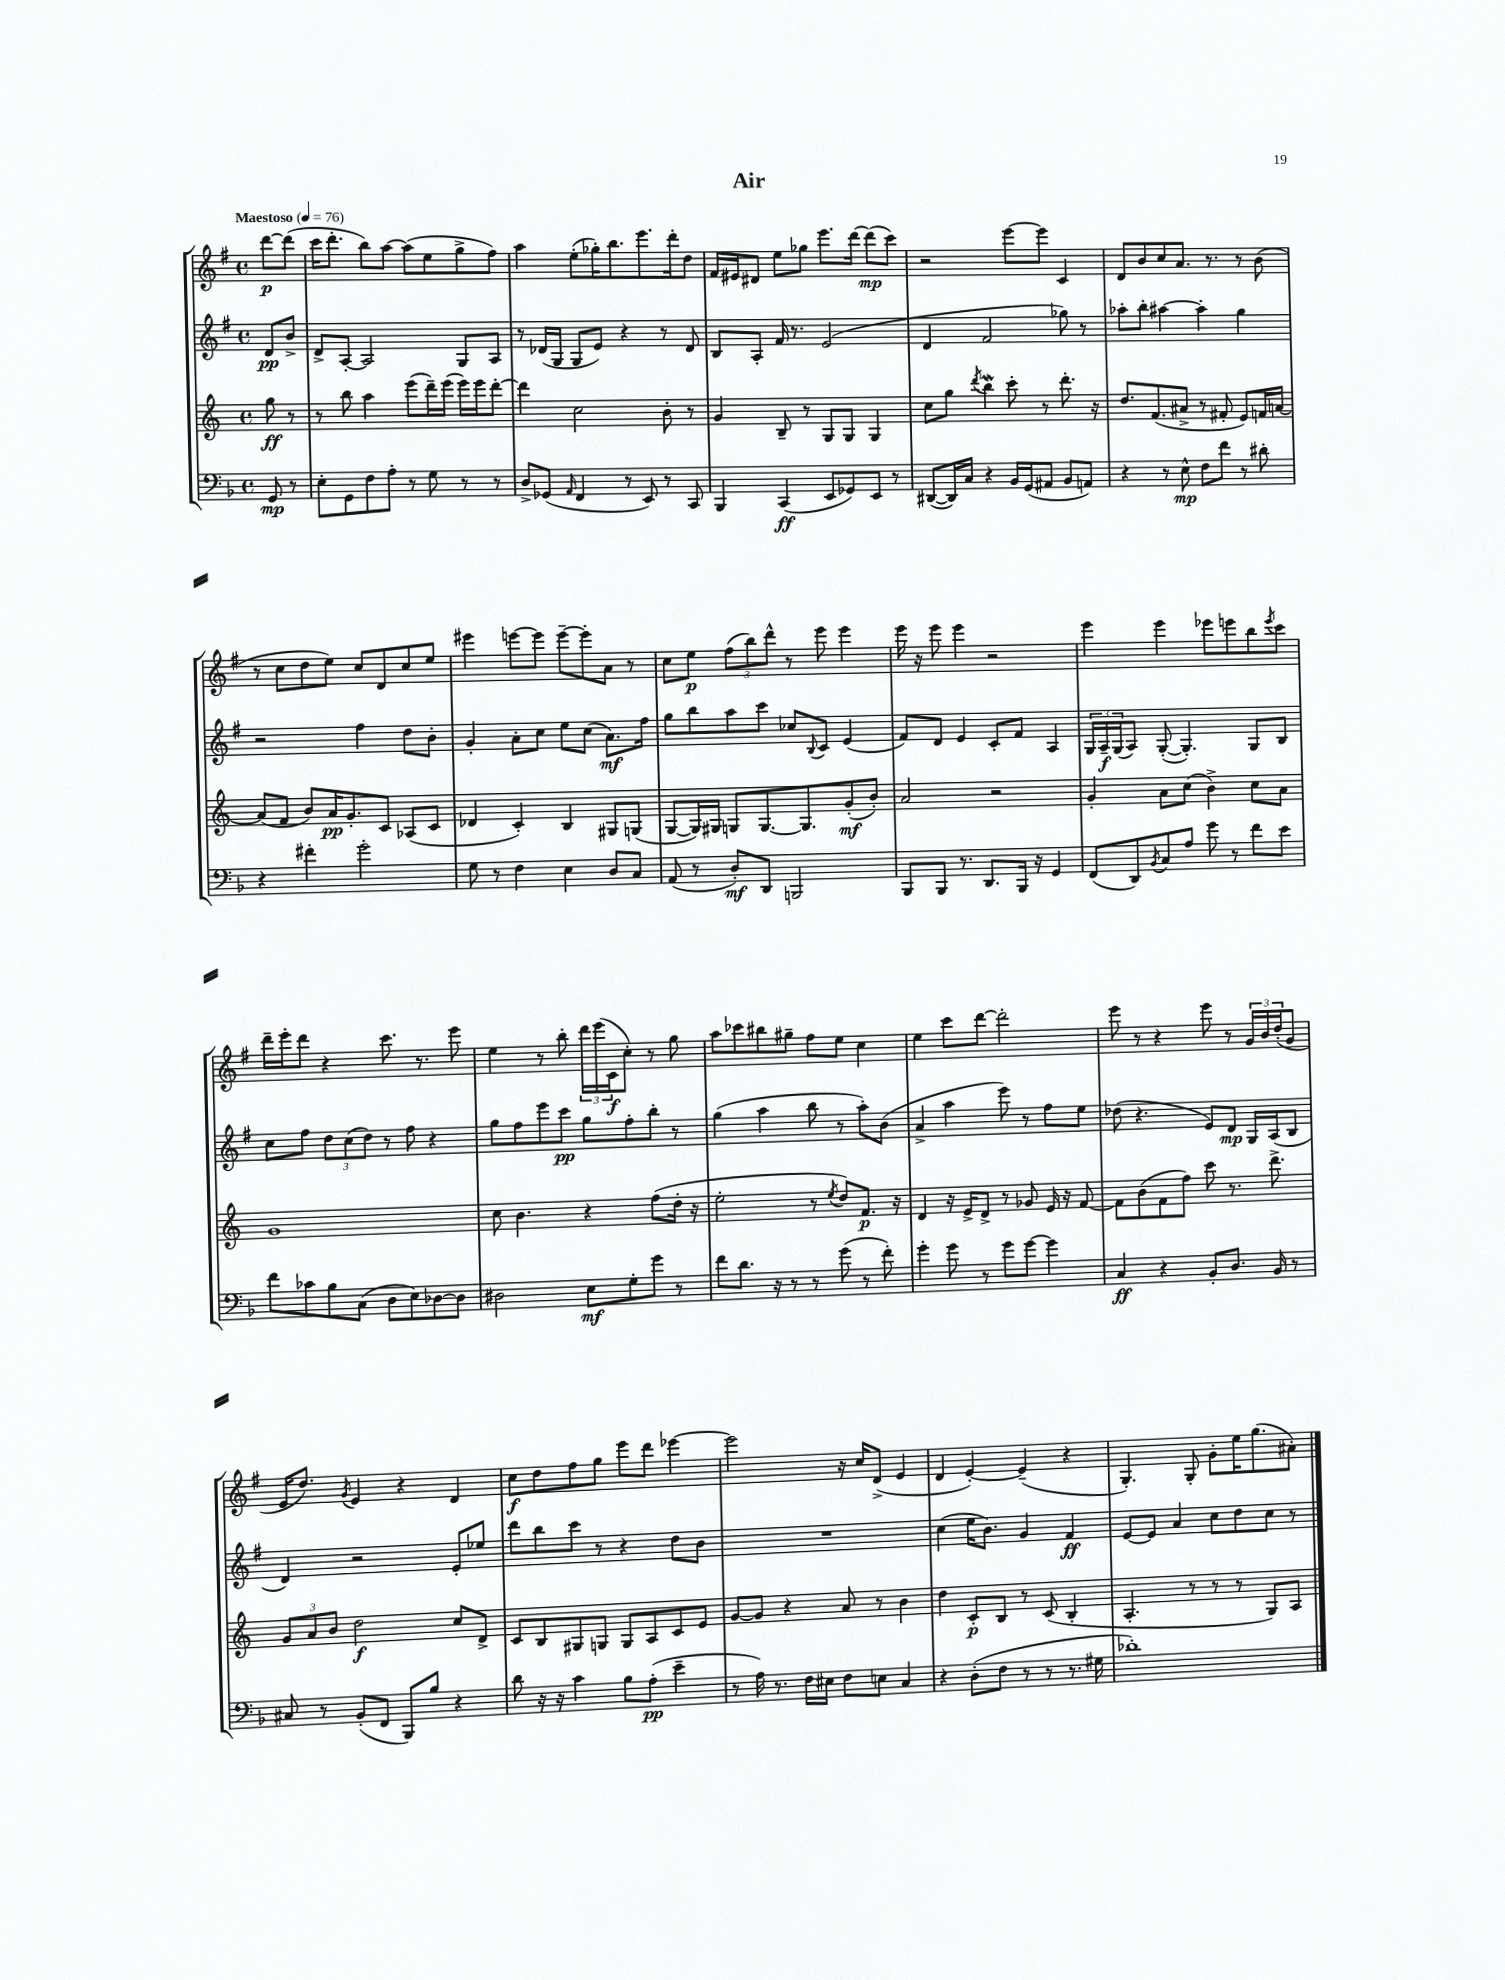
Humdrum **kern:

**kern	**kern	**kern	**kern
*staff4	*staff3	*staff2	*staff1
*clefF4	*clefG2	*clefG2	*clefG2
*k[b-]	*k[]	*k[f#]	*k[f#]
*M4/4	*M4/4	*M4/4	*M4/4
*met(c)	*met(c)	*met(c)	*met(c)
*MM76	*MM76	*MM76	*MM76
8GG	8gg	8d	[8ddd
8r	8r	8b^	(8ddd]
=	=	=	=
8E'	8r	8d^	16ccc
.	.	.	8.ddd'
8GG	8bb	[8A'	.
8F	4aa	2A]	8bb)
8A'	.	.	[8aa
8r	(8eee	.	(8aa]
8G	16ddd~)	.	8ee
.	(16eee	.	.
8r	16eee)	8G	8gg^
.	16eee	.	.
8r	[8ddd'	8A	8ff#)
=	=	=	=
8D^	4ddd]	8r	4aa
(8GG-	.	(16d-	.
.	.	16G	.
16qqAA	.	.	.
4FF	2cc	8G	(8ee'
.	.	8e)	16gg-')
.	.	.	8.bb
8r	.	4r	.
8EE)	.	.	8.eee
8r	8b'	8r	.
.	.	.	16ddd'
8CC	8r	8d-	8dd
=	=	=	=
4BBB-	4g	8B	16f#
.	.	.	16e#
.	.	8A'	8d#
(4CC	8B~	16f#	8ee
.	.	8.r	.
.	8r	.	8gg-
8EE	8G	(2e	8.eee
8GG-)	8G	.	.
.	.	.	[16ddd
8EE	4G	.	(8ddd]
8r	.	.	8ccc)
=	=	=	=
([8DD#	8cc	4d	2r
16DD#])	8gg	.	.
16C	.	.	.
.	8qddd	.	.
4r	4bb	2f#	.
16BB-	8ccc'	.	[8eee
(16GG	.	.	.
8AA#	8r	.	8eee]
8BB-	8.ddd'	8gg-)	4c
8AA)	.	8r	.
.	16r	.	.
=	=	=	=
4r	8.dd	8aa-'	8d
.	.	8bb'	8b
.	(8.f	.	.
8r	.	[4aa#	8cc
8E^^	8a#^	.	8.a
8F	8r	4aa#']	.
.	.	.	8.r
8f	8f#'	.	.
8r	8e)	4gg	8r
8d#'	16f	.	(8b
.	[16a	.	.
=	=	=	=
4r	(8a]	2r	8r
.	8f	.	8cc
4f#'	8b)	.	8dd
.	16a	.	8ee)
.	8.g'	.	.
2g'	.	4ff#	8cc
.	8c	.	8d
.	(8A-	8dd	8cc
.	8c	8b'	8ee
=	=	=	=
8G	4d-	4g'	4eee#
8r	.	.	.
4F	4c')	8a'	[8eee
.	.	8cc	8eee]
4E	4B	8ee	[8eee~
.	.	(8cc	8eee']
8D	8G#	8.a)	8a
8C	(8G	.	8r
.	.	16ff#	.
=	=	=	=
(8AA	[8G	8gg	8cc
8r	16G])	8bb	8ee
.	16G#	.	.
8D')	8G	8aa	(12ff#
.	.	.	12bb)
8DD	[8.G	8ccc	.
.	.	.	12ddd^^
2BBB	.	8cc-	8r
.	8.G]	.	.
.	.	8qqB	.
.	.	8c	8eee
.	(8g'	(4e	4eee
.	8b')	.	.
=	=	=	=
8BBB-	2a	8f#)	16eee
.	.	.	16r
8BBB-	.	8d	8eee
8.r	.	4e	4eee
8.DD	.	.	.
.	2r	8c'	2r
16BBB-	.	8f#	.
16r	.	.	.
4GG	.	4A	.
=	=	=	=
(8FF	4g'	24G	4eee
.	.	24A~	.
.	.	(24G	.
8DD)	.	8A)	.
8qBB-	.	.	.
8C	8a	([8G'	4eee
8A	(8cc	4.G'])	.
8g	4b^)	.	8eee-
8r	.	.	8eee
8f	8cc	8G	8bb
.	.	.	8qeee
8e	8a	8B	8ccc
=	=	=	=
8f	1g	8cc	16ddd~
.	.	.	16eee'
8c-	.	8ff#	8ddd
8B-	.	12dd	4r
.	.	(12cc	.
(8C	.	.	.
.	.	12dd)	.
8D	.	8r	8.ccc
8E)	.	8ff#	.
.	.	.	8.r
[8D-	.	4r	.
8D-]	.	.	8eee
=	=	=	=
2D#	8cc	8gg	4ee
.	4.b	8ff#	.
.	.	8eee	8r
.	.	8ccc	8bb'
8E	4r	8gg	24ddd
.	.	.	(24eee
.	.	.	24c
8G'	.	8ff#'	8cc')
8g	(8ff	8bb'	8r
8r	16dd'	8r	8gg
.	16r	.	.
=	=	=	=
8f	2ee'	(4gg	8aa
8.d	.	.	8ccc-
.	.	4aa	8bb#
16r	.	.	.
8r	.	.	8gg#~
8r	8r	8bb	8ff#
.	8qee	.	.
(8g	8dd)	8r	8ee
8r	8.f	8aa')	4cc
8f')	.	(8b	.
.	16r	.	.
=	=	=	=
4g'	4d	4a^	4ee
8g	16r	4aa	8ccc
.	16e^	.	.
8r	8d^	.	[8ddd
8g	8r	8eee)	2ddd']
[8g	8g-	8r	.
4g]	16e	8ff#	.
.	16r	.	.
.	[8f	8ee	.
=	=	=	=
4C	8f]	(8dd-	8eee
.	(8b	4.r	8r
4r	8f	.	4r
.	8ff)	.	.
8BB-'	8ccc	8e)	8eee
8.D	8.r	8d	8r
.	.	16G	24g
.	.	.	24b
16BB-	8.ddd^	(16A	.
.	.	.	(24dd'
8r	.	8B	8g
=	=	=	=
8C#	12g	4d)	16e
.	.	.	8.dd)
.	12a	.	.
8r	.	.	.
.	12b	.	.
.	.	.	8qg
(8BB-'	2dd	2r	4e
8FF	.	.	.
8BBB-)	.	.	4r
8B-	.	.	.
4r	8cc	8e'	4d
.	8d^	8ee-	.
=	=	=	=
8d	8c	8ddd	8cc
16r	8B	8bb	8dd
16r	.	.	.
4c	8G#	8ccc	8ff#
.	8G	8r	8gg
8B-	8G	4r	8eee
(8A'	8A	.	8ddd
4e~	8c	8dd	[4eee-
.	8e	8b	.
=	=	=	=
8r	[8g	1r	2eee-]
16A)	8g]	.	.
8.r	.	.	.
.	4r	.	.
16F	.	.	.
16E#	.	.	.
8F	8a	.	16r
.	.	.	16cc
8E	8r	.	(8d^
4C	4b	.	4e
=	=	=	=
4r	4dd	(4cc	4d
(8D'	8c'	16ee	[4e')
.	.	8.b)	.
8F	8B	.	.
8r	8r	4g	(4e~]
8r	(8c	.	.
8.r	4B'	4f#	4r
16G#	.	.	.
=	=	=	=
1d-')	4.A'	[8e	4.G')
.	.	8e]	.
.	.	4a	.
.	8r	.	8G'
.	8r	8cc	8g'
.	8r	8dd	16ee
.	.	.	(8.gg
.	8G)	8cc	.
.	8A	8r	8a#')
==	==	==	==
*-	*-	*-	*-
